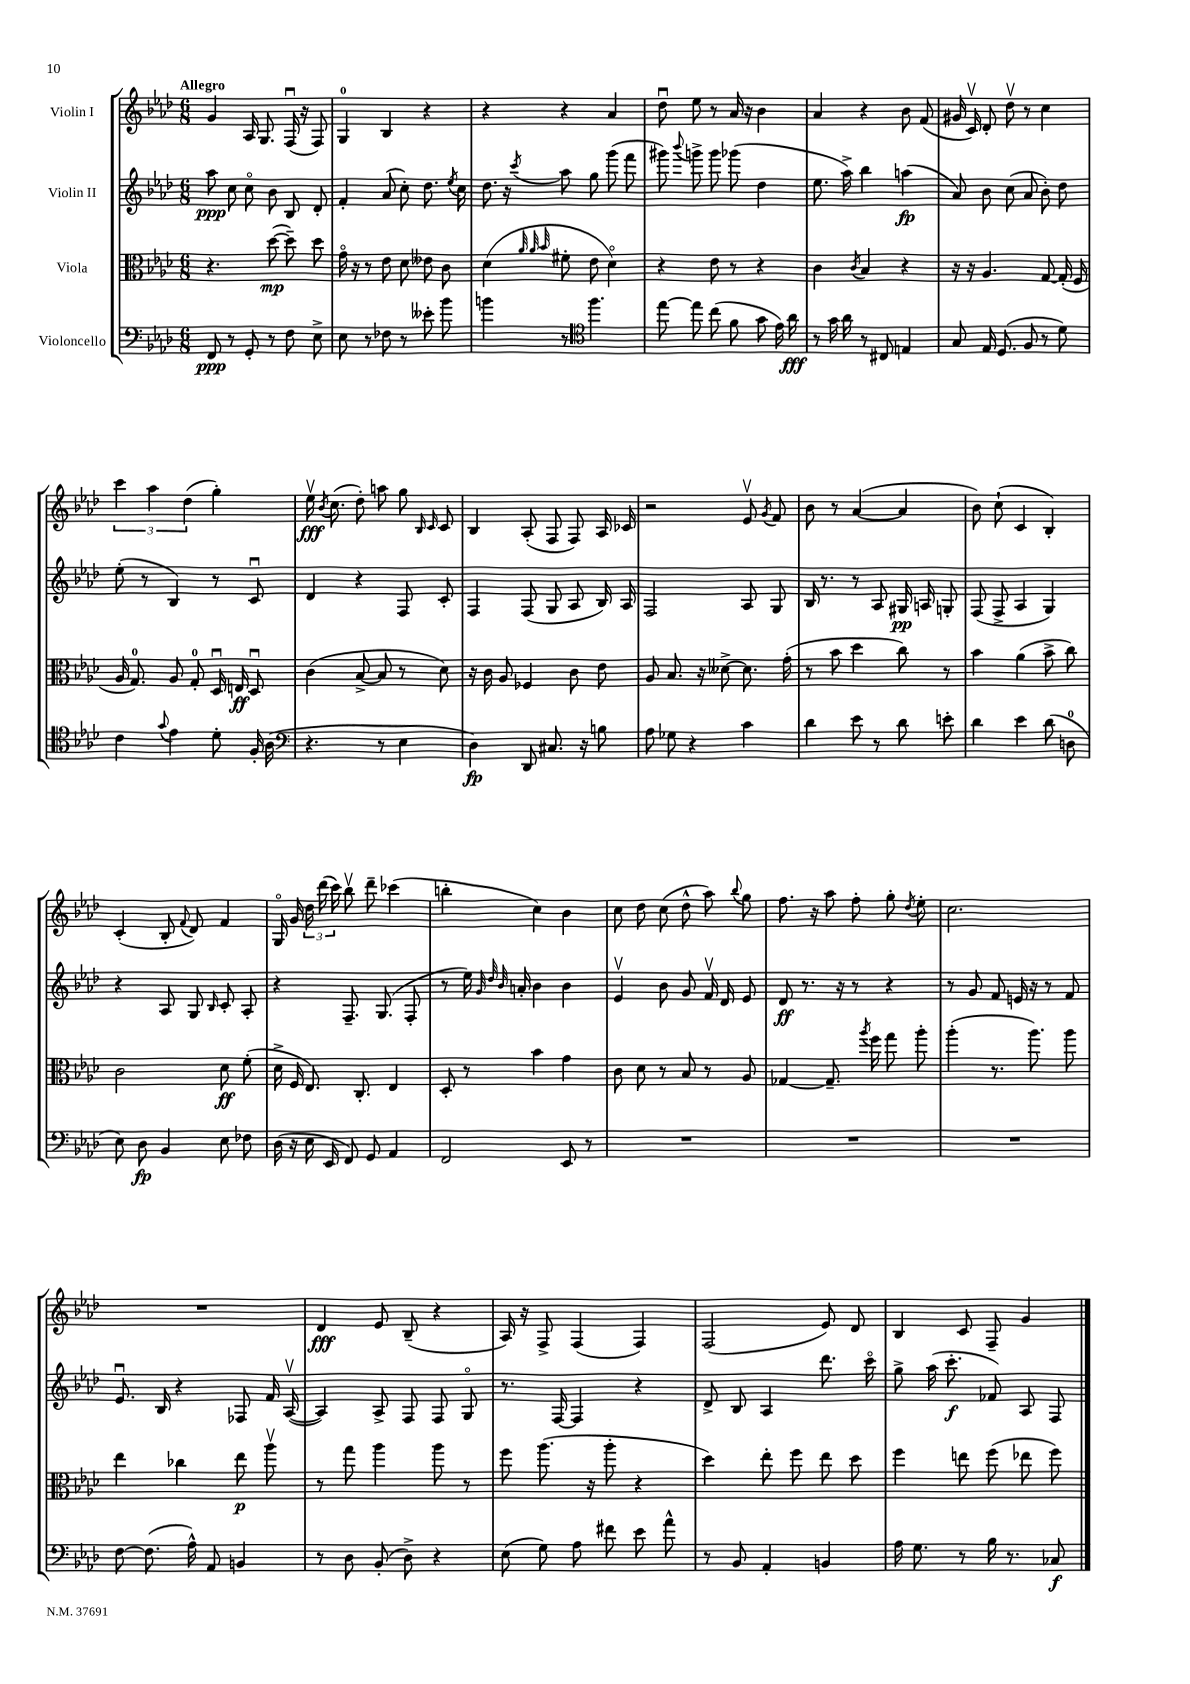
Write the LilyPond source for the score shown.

<<
\new StaffGroup <<
\new Staff = "s0" \with { instrumentName = "Violin I" } {
    \clef treble \key aes \major \numericTimeSignature \time 6/8 \tempo "Allegro"
    \autoBeamOff g'4 aes16 g8. f16\downbow( r16 f8) |
    g4-0 bes4 r4 |
    r4 r4 aes'4 |
    des''8\downbow ees''8 r8 aes'16 r16 bes'4 |
    aes'4 r4 bes'8 f'8( |
    gis'16 c'16\upbow) des'8-. des''8\upbow r8 c''4 |
    \tuplet 3/2 { c'''4 aes''4 des''4( } g''4-.) |
    ees''16\upbow\fff \acciaccatura { bes'8 } c''8.( des''8-.) a''8 g''8 \grace { bes16 c'16 } c'8 |
    bes4 aes8-.( f8 f8) aes16 ces'16 |
    r2 ees'8\upbow \acciaccatura { g'8 } f'8 |
    bes'8 r8 aes'4~( aes'4 |
    bes'8) c''8-!( c'4 bes4-.) |
    c'4-.( bes8-. \appoggiatura { f'8 } des'8) f'4 |
    g16\flageolet g'16 \tuplet 3/2 { des''16 des'''16( c'''16) } bes''8\upbow des'''8-- ces'''4( |
    b''4-. c''4) bes'4 |
    c''8 des''8 c''8( des''8-^ aes''8) \appoggiatura { bes''8 } g''8 |
    f''8. r16 aes''8 f''8-. g''8-. \acciaccatura { des''8 } ees''8-. |
    c''2. |
    R2. |
    des'4\fff ees'8 bes8--( r4 |
    aes16) r16 f8-> f4( f4) |
    f2( ees'8) des'8 |
    bes4 c'8 f8-- g'4 \bar "|." |
}
\new Staff = "s1" \with { instrumentName = "Violin II" } {
    \clef treble \key aes \major \numericTimeSignature \time 6/8
    \autoBeamOff aes''8\ppp c''8 c''8\flageolet bes'8 bes8 des'8-. |
    f'4-. aes'8( c''8-.) des''8. \acciaccatura { ees''8 } c''16 |
    des''8. r16 \acciaccatura { c'''8 } aes''8 g''8 g'''8( f'''8 |
    gis'''8) \appoggiatura { bes'''8 } g'''8-> g'''8 ges'''8( des''4 |
    ees''8. aes''16->) bes''4 a''4\fp( |
    aes'8) bes'8 c''8( aes'8 bes'8-.) des''8 |
    ees''8-.( r8 bes4) r8 c'8\downbow |
    des'4 r4 f8 c'8-. |
    f4 f8( g8 aes8 bes16) aes16 |
    f2 aes8 g8 |
    bes16 r8. r8 aes8 gis16\pp a16 g8-. |
    f8( f8-> aes4 g4) |
    r4 aes8 g8 \grace { bes16 } c'8-. aes8-. |
    r4 f8.-- g8.( f8-. |
    r8 ees''16) \grace { g'32 des''32 bes'32 } a'16-. bes'4 bes'4 |
    ees'4\upbow bes'8 g'8 f'16\upbow des'16 ees'8 |
    des'8\ff r8. r16 r8 r4 |
    r8 g'8 f'8 e'16 r16 r8 f'8 |
    ees'8.\downbow bes16 r4 fes8 f'16 aes16~\upbow( |
    aes4) aes8-> f8 f8 g8\flageolet |
    r8. f16~ f4 r4 |
    des'8-> bes8 aes4 des'''8. c'''16\flageolet |
    g''8-> aes''16( c'''8.-.\f fes'8) aes8 f8 \bar "|." |
}
\new Staff = "s2" \with { instrumentName = "Viola" } {
    \clef alto \key aes \major \numericTimeSignature \time 6/8
    \autoBeamOff r4. des''8~\mp( des''8--) des''8 |
    g'16\flageolet r16 r8 ees'8 des'8 eeses'8 c'8 |
    des'4( \grace { aes'32 aes'32 bes'32 } fis'8-. ees'8 des'4\flageolet) |
    r4 ees'8 r8 r4 |
    c'4 \acciaccatura { c'8 } bes4 r4 |
    r16 r16 aes4. g8~ g16-.( f16 |
    aes16 g8.-0) aes8 g8-0-. des16\downbow e16\ff des8\downbow |
    c'4( bes8~-> bes8 r8 des'8) |
    r16 c'16 aes8 fes4 c'8 ees'8 |
    aes8 bes8. r16 deses'8~-> deses'8. g'16-.( |
    r8 bes'8 des''4 c''8) r8 |
    bes'4 aes'4( bes'8-> c''8) |
    c'2 des'8\ff f'8-.( |
    des'16-> f16 ees8.) c8.-. ees4 |
    des8-. r8 bes'4 g'4 |
    c'8 des'8 r8 bes8 r8 aes8 |
    ges4~ ges8.-- \acciaccatura { aes''8 } f''16 g''8 aes''8-. |
    aes''4-.( r8. aes''8.) aes''8 |
    ees''4 ces''4 ees''8\p aes''8\upbow |
    r8 g''8 aes''4 aes''8 r8 |
    f''8 aes''8.( r16 aes''8-. r4 |
    des''4) ees''8-. f''8 ees''8 des''8 |
    f''4 e''8 f''8( ees''8 f''8) \bar "|." |
}
\new Staff = "s3" \with { instrumentName = "Violoncello" } {
    \clef bass \key aes \major \numericTimeSignature \time 6/8
    \autoBeamOff f,8\ppp r8 g,8-. r8 f8 ees8-> |
    ees8 r8 fes8 r8 eeses'8-. bes'8 |
    b'4 r8 \clef tenor f''4. |
    ees''8~ ees''8 c''8( f'8 g'8 ees'16) aes'16\fff |
    r8 g'16 aes'16 r8 cis8 e4 |
    g8 ees16 des8.( f8 r8 des'8) |
    c'4 \appoggiatura { g'8 } ees'4 des'8-. f16-. aes16( |
    \clef bass r4. r8 ees4 |
    des4\fp) des,8 cis8. r16 b8 |
    aes8 ges8 r4 c'4 |
    des'4 ees'8 r8 des'8 e'8-. |
    des'4 ees'4 des'8( d8-0 |
    ees8) des8\fp bes,4 ees8 fes8 |
    des16( r16 ees16 ees,16 f,8) g,8 aes,4 |
    f,2 ees,8 r8 |
    R2. |
    R2. |
    R2. |
    f8~ f8.( aes16-^) aes,8 b,4 |
    r8 des8 bes,8-.( des8->) r4 |
    ees8( g8) aes8 fis'8 ees'8 aes'8-^ |
    r8 bes,8 aes,4-. b,4 |
    aes16 g8. r8 bes16 r8. ces8\f \bar "|." |
}
>>
>>
\layout { \context { \Score \remove "Bar_number_engraver" } }
